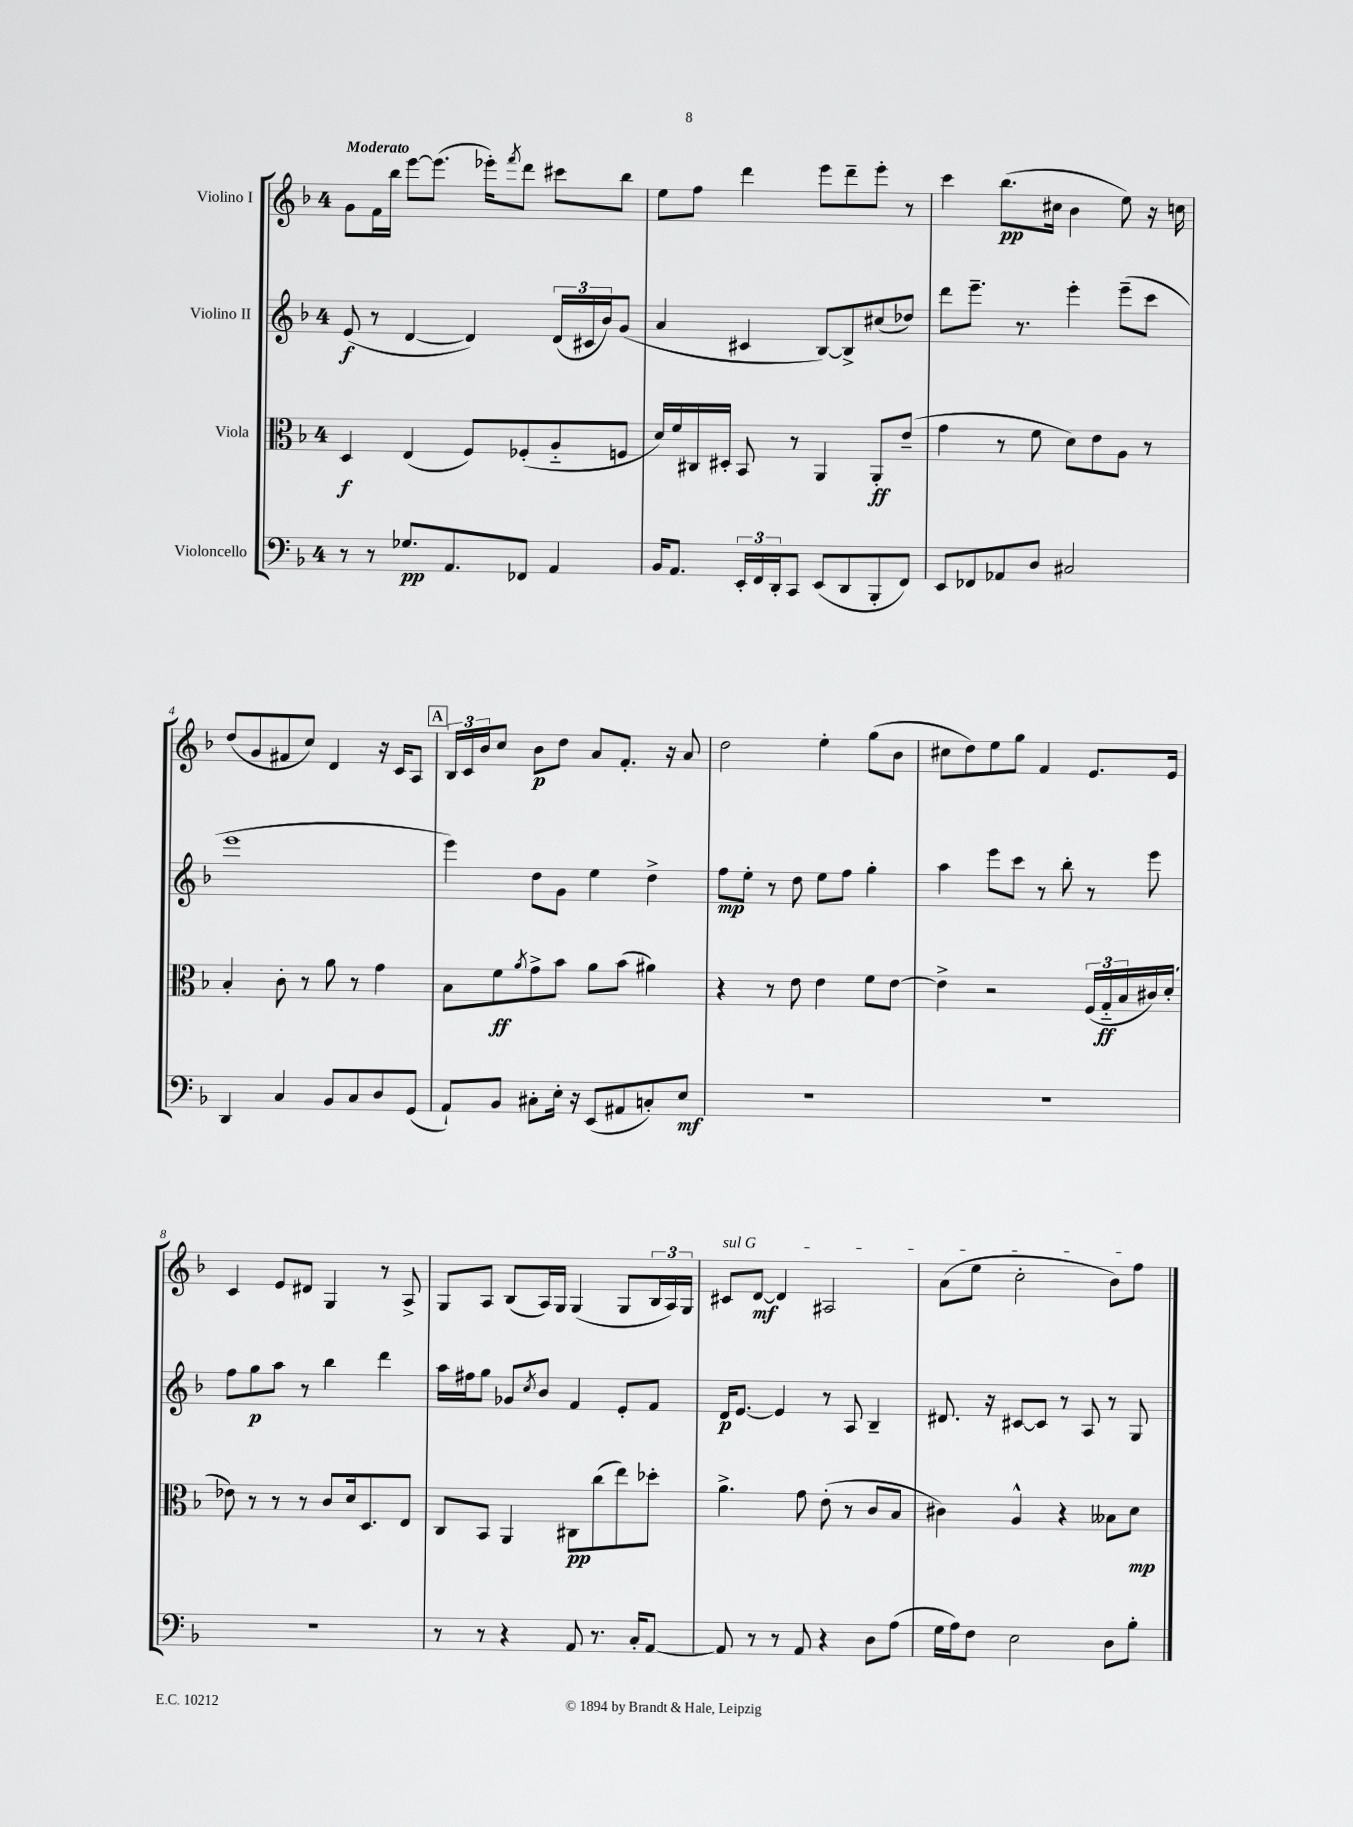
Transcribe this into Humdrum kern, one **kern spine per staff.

**kern	**kern	**kern	**kern
*staff4	*staff3	*staff2	*staff1
*clefF4	*clefC3	*clefG2	*clefG2
*k[b-]	*k[b-]	*k[b-]	*k[b-]
*M4/4	*M4/4	*M4/4	*M4/4
8r	4D/	(8e/	8g\L
8r	.	8r	16f\L
.	.	.	16bb-\JJ
8.G-/L	(4E/	[4d/	[8eee\L
.	.	.	(8.eee\]J
8.AA/	.	.	.
.	8F/L)	4d/])	.
.	.	.	16eee-'\LK)
.	.	.	8qfff/
8FF-/J	(8F-'/	.	8ddd\J
4AA/	8A'~/	(24d/LL	8ccc#\L
.	.	24c#/	.
.	.	24b-/J)	.
.	8F/J	(8g/J	8bb-\J
=	=	=	=
16BB-/LK	16d/LL)	4a/	8ee\L
8.AA/J	16f/	.	.
.	16C#/	.	8ff\J
.	16D#'/JJ	.	.
24EE'/LL	8BB-/	4c#/	4ddd\
24FF/	.	.	.
24DD'/J	.	.	.
8CC/J	8r	.	.
(8EE/L	4AA/	[8B-/L)	8eee\L
8DD/	.	8B-^/]	8ddd~\
8BBB-'/	8AA'/L	(8cc#/	8eee'\J
8FF/J)	(8e~/J	8dd-/J)	8r
=	=	=	=
8EE/L	4g\	8ddd\L	4ccc\
8FF-/	.	8.eee~\J	.
8AA-/	8r	.	(8.bb-\L
.	.	8.r	.
8D/J	8f\	.	.
.	.	.	16cc#\Jk
2C#/	8d\L)	4eee'\	4b-\
.	8e\	.	.
.	8A\J	(8eee~\L	8ee\)
.	8r	8ccc\J	16r
.	.	.	16cc\
=	=	=	=
4DD/	4B-'/	1eee	(8dd/L
.	.	.	8g/
4C/	8c'\	.	8f#/
.	8r	.	8cc/J)
8BB-/L	8a\	.	4d/
8C/	8r	.	.
8D/	4g\	.	16r
.	.	.	16c/LK
(8GG/J	.	.	8A/J
=	=	=	=
8AA`/L)	8B-\L	4eee\)	24B-/LL
.	.	.	24c/
.	.	.	24b-/J
8BB-/J	8f\	.	8cc/J
.	8qa/	.	.
8C#'\L	8g^\	8dd\L	8b-\L
16E'\Jk	8b-\J	8g\J	8dd\J
16r	.	.	.
(8EE/L	8a\L	4ee\	8a/L
8AA#/	(8b-\J	.	8.f'/J
8C'/)	4a#\)	4dd^\	.
.	.	.	16r
8E/J	.	.	8a/
=	=	=	=
1r	4r	8ff\L	2dd\
.	.	8ee'\J	.
.	8r	8r	.
.	8e\	8dd\	.
.	4e\	8ee\L	4ee'\
.	.	8ff\J	.
.	8f\L	4gg'\	(8gg\L
.	[8e\J	.	8b-\J
=	=	=	=
1r	4e^\]	4aa\	8cc#\L
.	.	.	8dd\)
.	2r	8eee\L	8ee\
.	.	8ccc\J	8gg\J
.	.	8r	4f/
.	.	8bb-'\	.
.	(24F/LL	8r	8.e/L
.	24G'~/	.	.
.	24B-/	.	.
.	16c#/)	8eee\	.
.	(16d'/JJ	.	16e/Jk
=	=	=	=
1r	8e-\)	8ff\L	4c/
.	8r	8gg\	.
.	8r	8aa\J	8e/L
.	8r	8r	8d#/J
.	8c/L	4bb-\	4G/
.	16d/k	.	.
.	8.D/	.	.
.	.	4ddd\	8r
.	8E/J	.	8A^/
=	=	=	=
8r	8C/L	16aa\LL	8G/L
.	.	16ff#\J	.
8r	8BB-/J	8gg\J	8A/J
4r	4AA/	8g-/L	(8B-/L
.	.	8qcc/	.
.	.	8b-/J	16A/L)
.	.	.	16G/JJ
8AA/	8C#\L	4f/	(4G/
8.r	(8cc\	.	.
.	8ee\)	8e'/L	8G/L
16C'/LK	.	.	.
[8AA/J	8dd-'\J	8f/J	24B-/L
.	.	.	24A/)
.	.	.	24G/JJ
=	=	=	=
8AA/]	4.a^\	16d/LK	8c#/L
.	.	[8.e/J	.
8r	.	.	[8d/J
8r	.	4e/]	4d/]
8AA/	8g\	.	.
4r	(8e'\	8r	2A#/
.	8r	8A/	.
8D\L	8c/L	4B-~/	.
(8A\J	8B-/J	.	.
=	=	=	=
16G\LL	4c#\)	8.d#/	(8a\L
16A\J)	.	.	.
8F\J	.	.	8ee\J
.	.	16r	.
2E\	4A^^/	[8c#/L	2cc'\
.	.	8c#/]J	.
.	4r	8r	.
.	.	8A/	.
8D\L	8B--\L	8r	8b-\L)
8B-'\J	8d\J	8G/	8ff\J
==	==	==	==
*-	*-	*-	*-
